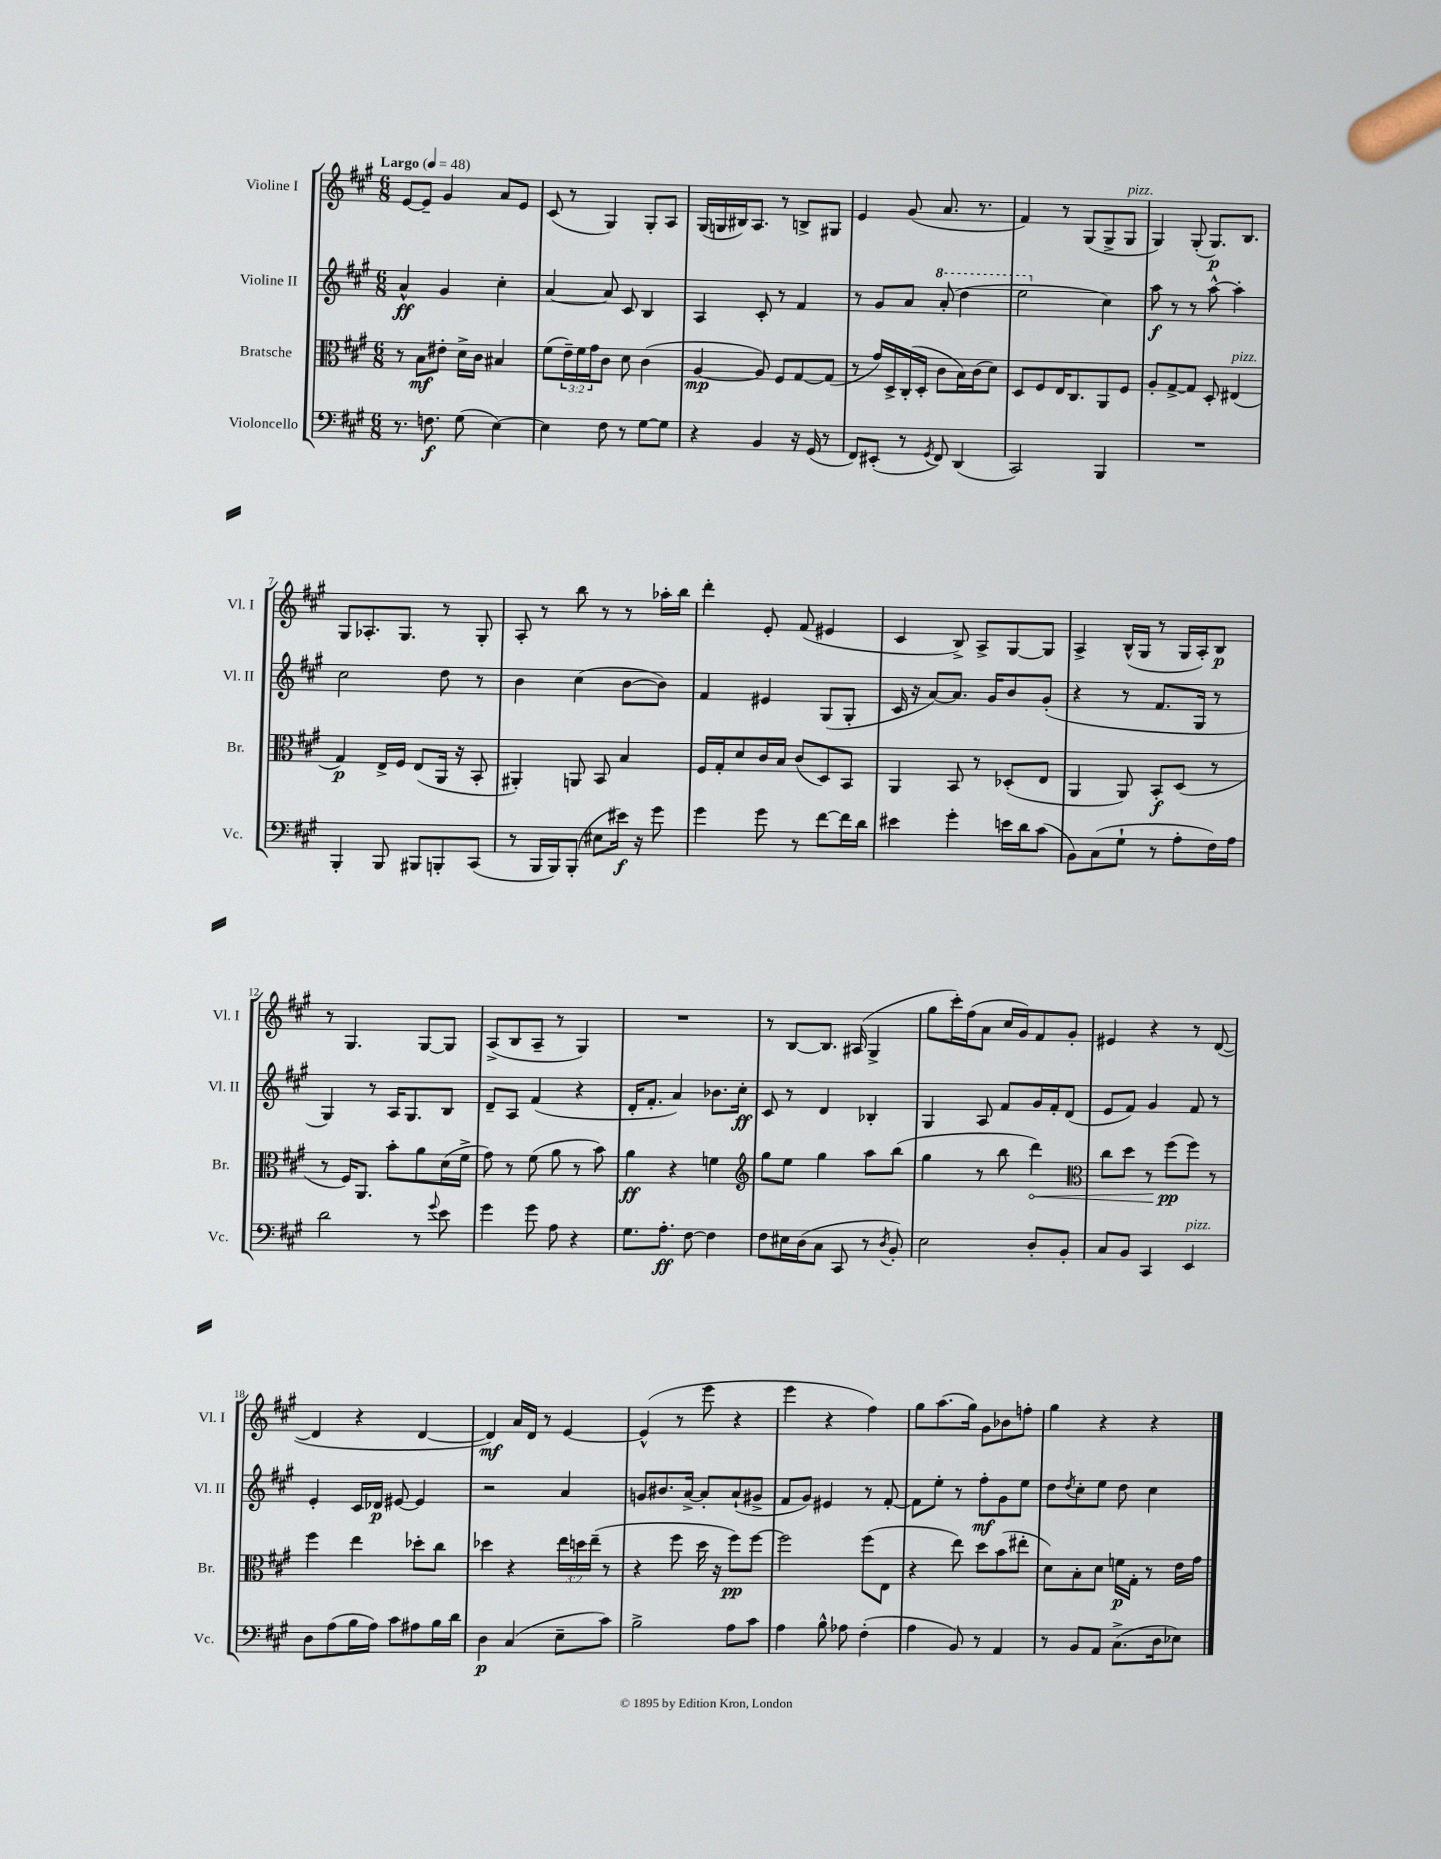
<<
\new StaffGroup <<
\new Staff = "s0" \with { instrumentName = "Violine I" shortInstrumentName = "Vl. I" } {
    \clef treble \key a \major \numericTimeSignature \time 6/8 \tempo "Largo" 4 = 48
    e'8~ e'8-- gis'4 a'8 e'8 |
    cis'8( r8 gis4) gis8-. a8 |
    gis16( g16 bis16) a8. r8 b8-> gis8 |
    e'4 gis'8( a'8. r8. |
    fis'4) r8 gis8( gis8-> gis8^\markup { \italic "pizz." } |
    gis4) gis8-.( gis8.\p) b8. |
    gis8 aes8.-. gis8. r8 gis8-. |
    a8-. r8 b''8 r8 r8 aes''16-. b''16 |
    d'''4-. e'8-. fis'8( eis'4 |
    cis'4 b8->) a8-> gis8~ gis8 |
    a4-> b16-^( gis16 r8 gis16 a16-.) b8\p |
    r8 gis4. gis8~ gis8 |
    a8->( b8 a8-- r8 gis4) |
    R2. |
    r8 b8~ b8. ais16( gis4-> |
    gis''8 cis'''16-.) fis''16( a'8 cis''16 gis'16) fis'8 gis'8-. |
    eis'4 r4 r8 d'8~( |
    d'4 r4 d'4~ |
    d'4\mf) a'16 d'16 r8 e'4~ |
    e'4-^( r8 e'''8 r4 |
    e'''4 r4 fis''4) |
    gis''8 a''8.( gis''16) gis'8 bes'8 f''8-. |
    gis''4 r4 r4 \bar "|." |
}
\new Staff = "s1" \with { instrumentName = "Violine II" shortInstrumentName = "Vl. II" } {
    \clef treble \key a \major \numericTimeSignature \time 6/8
    a'4-^\ff gis'4 cis''4-. |
    a'4~ a'8 cis'8 b4 |
    a4 cis'8-. r8 fis'4 |
    r8 gis'8 a'8 \ottava #1 a''8-.( d'''4 |
    e'''2 \ottava #0 cis''4) |
    a''8\f r8 r8 a''8~-^ a''4-. |
    cis''2 d''8 r8 |
    b'4 cis''4( b'8~ b'8) |
    fis'4 eis'4 gis8( gis8-. |
    cis'16 r16 a'8~) a'8. gis'16 b'8 gis'8-.( |
    r4 r8 fis'8. gis16 r8 |
    gis4) r8 a16 gis8. b8 |
    d'8-- a8 fis'4( r4 |
    d'16-. fis'8.-. a'4) bes'8. cis''16-.\ff |
    cis'8 r8 d'4 bes4-. |
    gis4 a8 fis'8 gis'16 fis'16-. d'8( |
    e'8 fis'8) gis'4 fis'8 r8 |
    e'4-. cis'16 des'16\p eis'8~ eis'4 |
    r2 a'4 |
    g'8 bis'8. a'16~-> a'8-. a'8-!( gis'8-> |
    fis'8 gis'8) eis'4 r8 fis'8~-. |
    fis'8 e''8-. r8 fis''8-.\mf gis'8 e''8 |
    d''8 \acciaccatura { d''8 } cis''8-. e''8 d''8 cis''4 \bar "|." |
}
\new Staff = "s2" \with { instrumentName = "Bratsche" shortInstrumentName = "Br." } {
    \clef alto \key a \major \numericTimeSignature \time 6/8 \override Staff.TupletNumber.text = #tuplet-number::calc-fraction-text
    r8 b8\mf eis'8-. d'16-> cis'16 bis4 |
    fis'8( \tuplet 3/2 { e'16--) fis'16 gis'16 } cis'8 d'8 cis'4( |
    a4~\mp a8) fis8 gis8~ gis8( |
    r8 gis'16) d16-> cis16-.( d16-. cis'8 b16) cis'16( d'8) |
    d8 fis8 e16 cis8. a,8 fis8 |
    a8-. gis8~-> gis8 d8-. eis4^\markup { \italic "pizz." }( |
    gis4\p) e16-> fis16 e8( a,16 r16 b,8-. |
    ais,4-.) a,8 b,8 b4 |
    fis16 gis16-. d'8 cis'16 b16 cis'8( d8) b,8 |
    a,4 b,8 r8 des8-.( e8 |
    a,4 a,8) b,8-.\f d8( r8 |
    r8 fis16) a,8. b'8-. a'8 d'16( fis'16-> |
    gis'8) r8 fis'8( a'8 r8 b'8) |
    a'4\ff r4 f'4 |
    \clef treble gis''8 e''8 gis''4 a''8 b''8( |
    gis''4 r8 b''8 \once \override Hairpin.circled-tip = ##t d'''4\<) |
    \clef alto cis''8 d''8 r8 fis''8\pp\!( fis''8) r8 |
    fis''4 e''4 des''8-. cis''8 |
    des''4 r4 \tuplet 3/2 { e''16 d''16 e''16--( } r8 |
    r4 fis''8 d''16 r16 fis''8\pp) fis''8~ |
    fis''2 fis''8( e8 |
    r4 e''8) d''8 b'8( eis''8-. |
    d'8) b8-. d'8 f'16\p gis16-. r8 e'16 gis'16 \bar "|." |
}
\new Staff = "s3" \with { instrumentName = "Violoncello" shortInstrumentName = "Vc." } {
    \clef bass \key a \major \numericTimeSignature \time 6/8
    r8. f8.\f gis8( e4~) |
    e4 fis8 r8 gis8~ gis8 |
    r4 b,4 r16 gis,16( r8 |
    fis,8) eis,8-.( r8 \acciaccatura { gis,8 } fis,8) d,4( |
    cis,2) b,,4 |
    R2. |
    b,,4-. b,,8 bis,,8 b,,8-. cis,8( |
    r8 b,,16 b,,16) b,,8-.( eis8 eis'16\f) r16 gis'8 |
    gis'4 gis'8 r8 fis'8~ fis'16 d'16 |
    eis'4 gis'4-. e'16 d'16 cis'8( |
    b,8) cis8( gis8-! r8 a8-. fis16) a16 |
    d'2 r8 \appoggiatura { gis'8 } e'8 |
    gis'4 gis'8 a8 r4 |
    gis8. a8.-.\ff fis8~ fis4 |
    fis8 eis16 d16( cis8 cis,8 r8 \acciaccatura { d8 } b,8-.) |
    e2 d8-. b,8-. |
    cis8 b,8 cis,4 e,4^\markup { \italic "pizz." } |
    d8 a8( b16 a16) cis'8 ais8 b16 d'16 |
    d4\p cis4( e8-- cis'8) |
    b2-> a8 cis'8 |
    a4 b8-^ aes8 fis4-.( |
    a4 b,8) r8 a,4 |
    r8 b,8 a,8 cis8.->( d16 ees8) \bar "|." |
}
>>
>>
